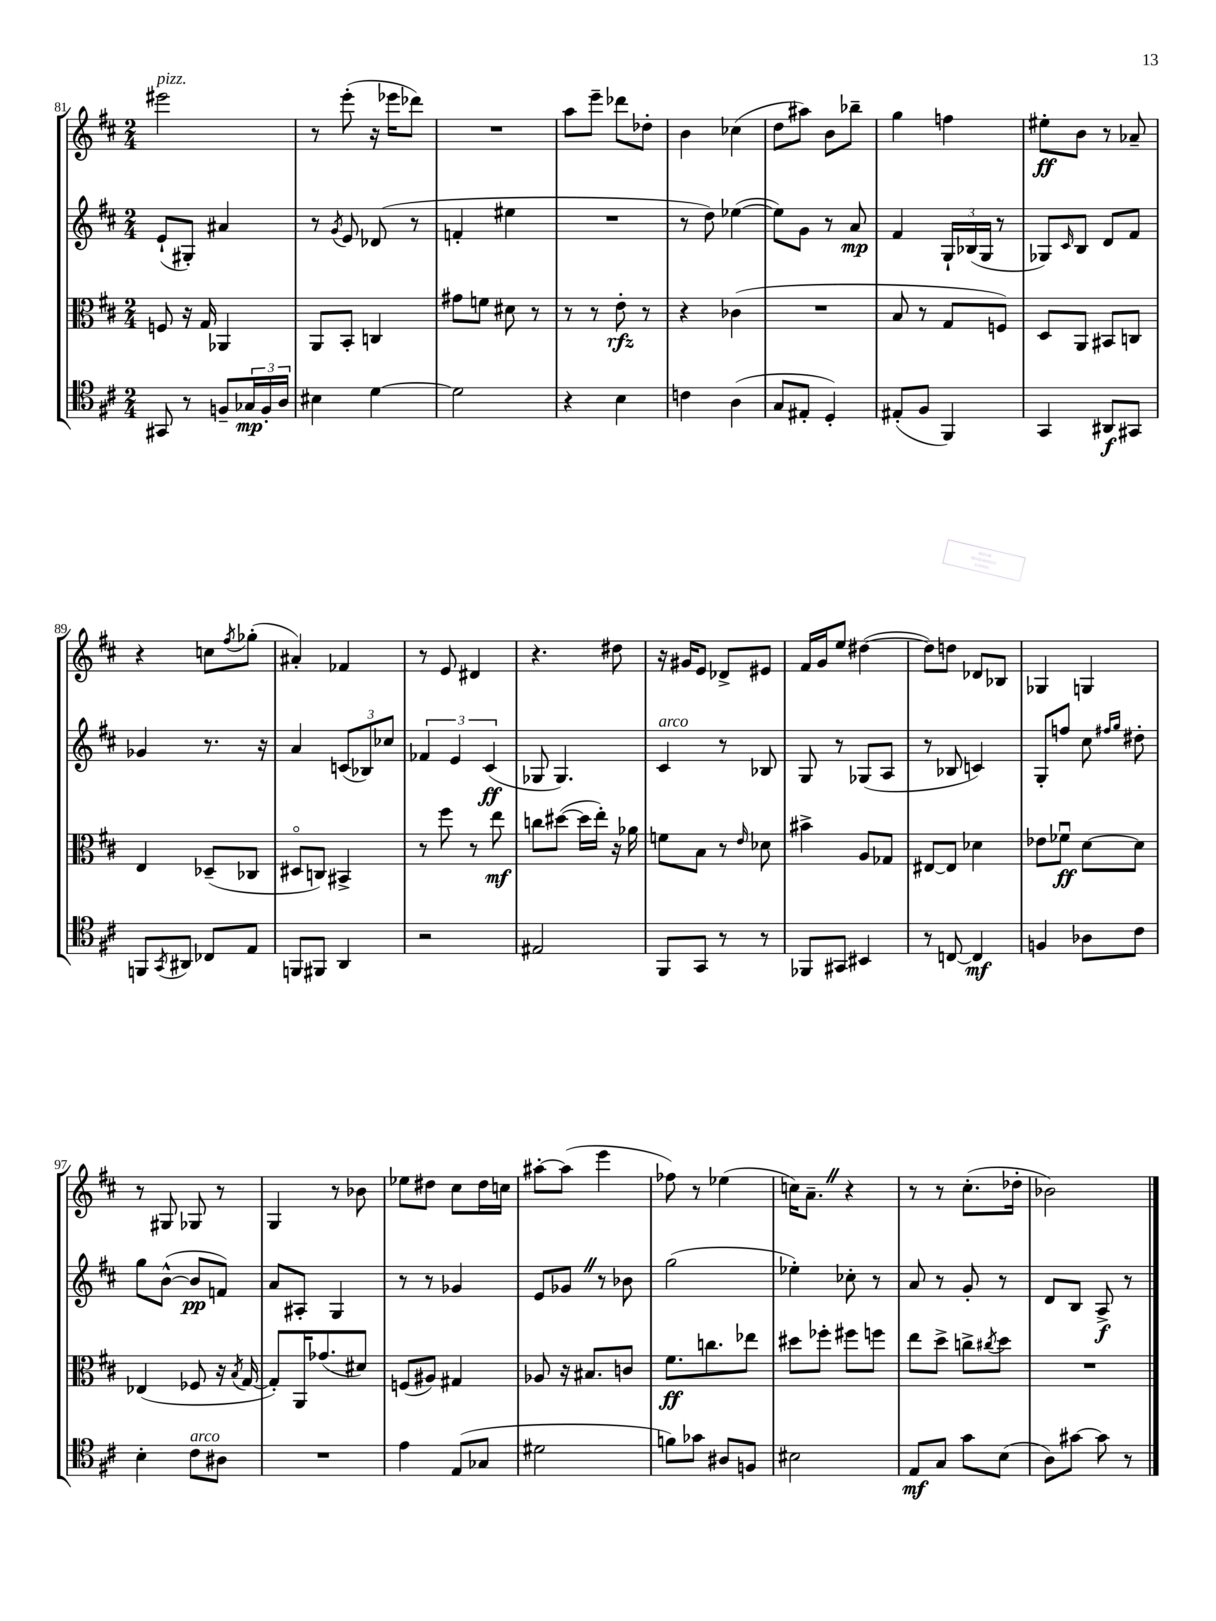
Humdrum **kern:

**kern	**kern	**kern	**kern
*staff4	*staff3	*staff2	*staff1
*clefC4	*clefC3	*clefG2	*clefG2
*k[f#c#]	*k[f#c#]	*k[f#c#]	*k[f#c#]
*M2/4	*M2/4	*M2/4	*M2/4
8GG#	8F	(8e`	2eee#
8r	16r	8G#')	.
.	16G	.	.
8F~	4AA-	4a#	.
24G-	.	.	.
24F'	.	.	.
24A	.	.	.
=	=	=	=
4B#	8AA	8r	8r
.	.	8qg	.
.	8BB'	8e	(8eee'
[4d	4C	(8d-	16r
.	.	.	16eee-
.	.	8r	8ddd-)
=	=	=	=
2d]	8g#	4f'	2r
.	8f	.	.
.	8d#	4ee#	.
.	8r	.	.
=	=	=	=
4r	8r	2r	8aa
.	8r	.	8eee~
4B	8e'	.	8ddd-
.	8r	.	8dd-'
=	=	=	=
4c	4r	8r	4b
.	.	8dd)	.
(4A	(4c-	([4ee-	(4cc-
=	=	=	=
8G	2r	8ee-])	8dd
8E#'	.	8g	8aa#)
4D')	.	8r	8b
.	.	8a	8bb-~
=	=	=	=
(8E#'	8B	4f#	4gg
8F#	8r	.	.
4FF#)	8G	24G`	4ff
.	.	(24B-	.
.	.	24G	.
.	8F)	8r	.
=	=	=	=
4GG	8D	8G-)	8ee#'
.	.	16qqc#	.
.	8AA	8B	8b
8AA#	8BB#	8d	8r
8GG#	8C	8f#	8a-~
=	=	=	=
8FF	4E	4g-	4r
8qGG	.	.	.
8AA#	.	.	.
8C-	(8D-~	8.r	8cc
.	.	.	8qff#
8E	8C-	.	(8gg-'
.	.	16r	.
=	=	=	=
8FF	8D#o	4a	4a#')
8FF#	8C)	.	.
4AA	4BB#^	(12c	4f-
.	.	12B-)	.
.	.	12cc-	.
=	=	=	=
2r	8r	6f-	8r
.	8ff#	.	8e
.	.	6e	.
.	8r	.	4d#
.	.	(6c#	.
.	8ee	.	.
=	=	=	=
2E#	8cc	8G-	4.r
.	([8dd#	4.G-)	.
.	16dd#]	.	.
.	16ee')	.	.
.	16r	.	8dd#
.	16a-	.	.
=	=	=	=
8FF#	8f	4c#	16r
.	.	.	16g#
8GG	8B	.	8e
8r	8r	8r	8d-^
.	16qqe	.	.
8r	8d-	8B-	8e#
=	=	=	=
8FF-	4b#^	8G	16f#
.	.	.	16g
8GG#	.	8r	8ee
4BB#	8A	(8G-	([4dd#
.	8G-	8A	.
=	=	=	=
8r	[8E#	8r	8dd#])
[8C	8E#]	8B-	8dd
4C]	4d-	4c)	8d-
.	.	.	8B-
=	=	=	=
4F	8e-	8G'	4G-
.	8f-u	8ff	.
8A-	[8d	8cc#	4G
.	.	16qqff#	.
.	.	16qqgg	.
8c#	8d]	8dd#'	.
=	=	=	=
4B'	(4E-	8gg	8r
.	.	([8b^^	8G#
8c#	8F-	8b]	8G-
8A#	16r	8f)	8r
.	8qB	.	.
.	[16G	.	.
=	=	=	=
2r	8G'])	8a	4G
.	16AA	8A#'	.
.	(8.g-	.	.
.	.	4G	8r
.	8d#)	.	8b-
=	=	=	=
4e	(8F	8r	8ee-
.	8A#)	8r	8dd#
(8E	4G#	4g-	8cc#
8G-	.	.	16dd#
.	.	.	16cc
=	=	=	=
2d#	8A-	8e	[8aa#'
.	16r	8g-	(8aa#]
.	8.B#	.	.
.	.	8r	4eee
.	8c	8b-	.
=	=	=	=
8f)	8.f#	(2gg	8ff-)
8g-	.	.	8r
.	8.cc	.	.
8A#	.	.	(4ee-
8F	8ee-	.	.
=	=	=	=
2B#	8dd#	4ee-')	16cc)
.	.	.	8.a~
.	8ff-'	.	.
.	8ff#	8cc-'	4r
.	8ff	8r	.
=	=	=	=
8E	8ee	8a	8r
8G	8dd^	8r	8r
8g	8cc^	8g'	(8.cc#'
.	8qcc#	.	.
(8B	8dd	8r	.
.	.	.	16dd-'
=	=	=	=
8A)	2r	8d	2b-)
[8g#	.	8B	.
8g#]	.	8A^	.
8r	.	8r	.
==	==	==	==
*-	*-	*-	*-
